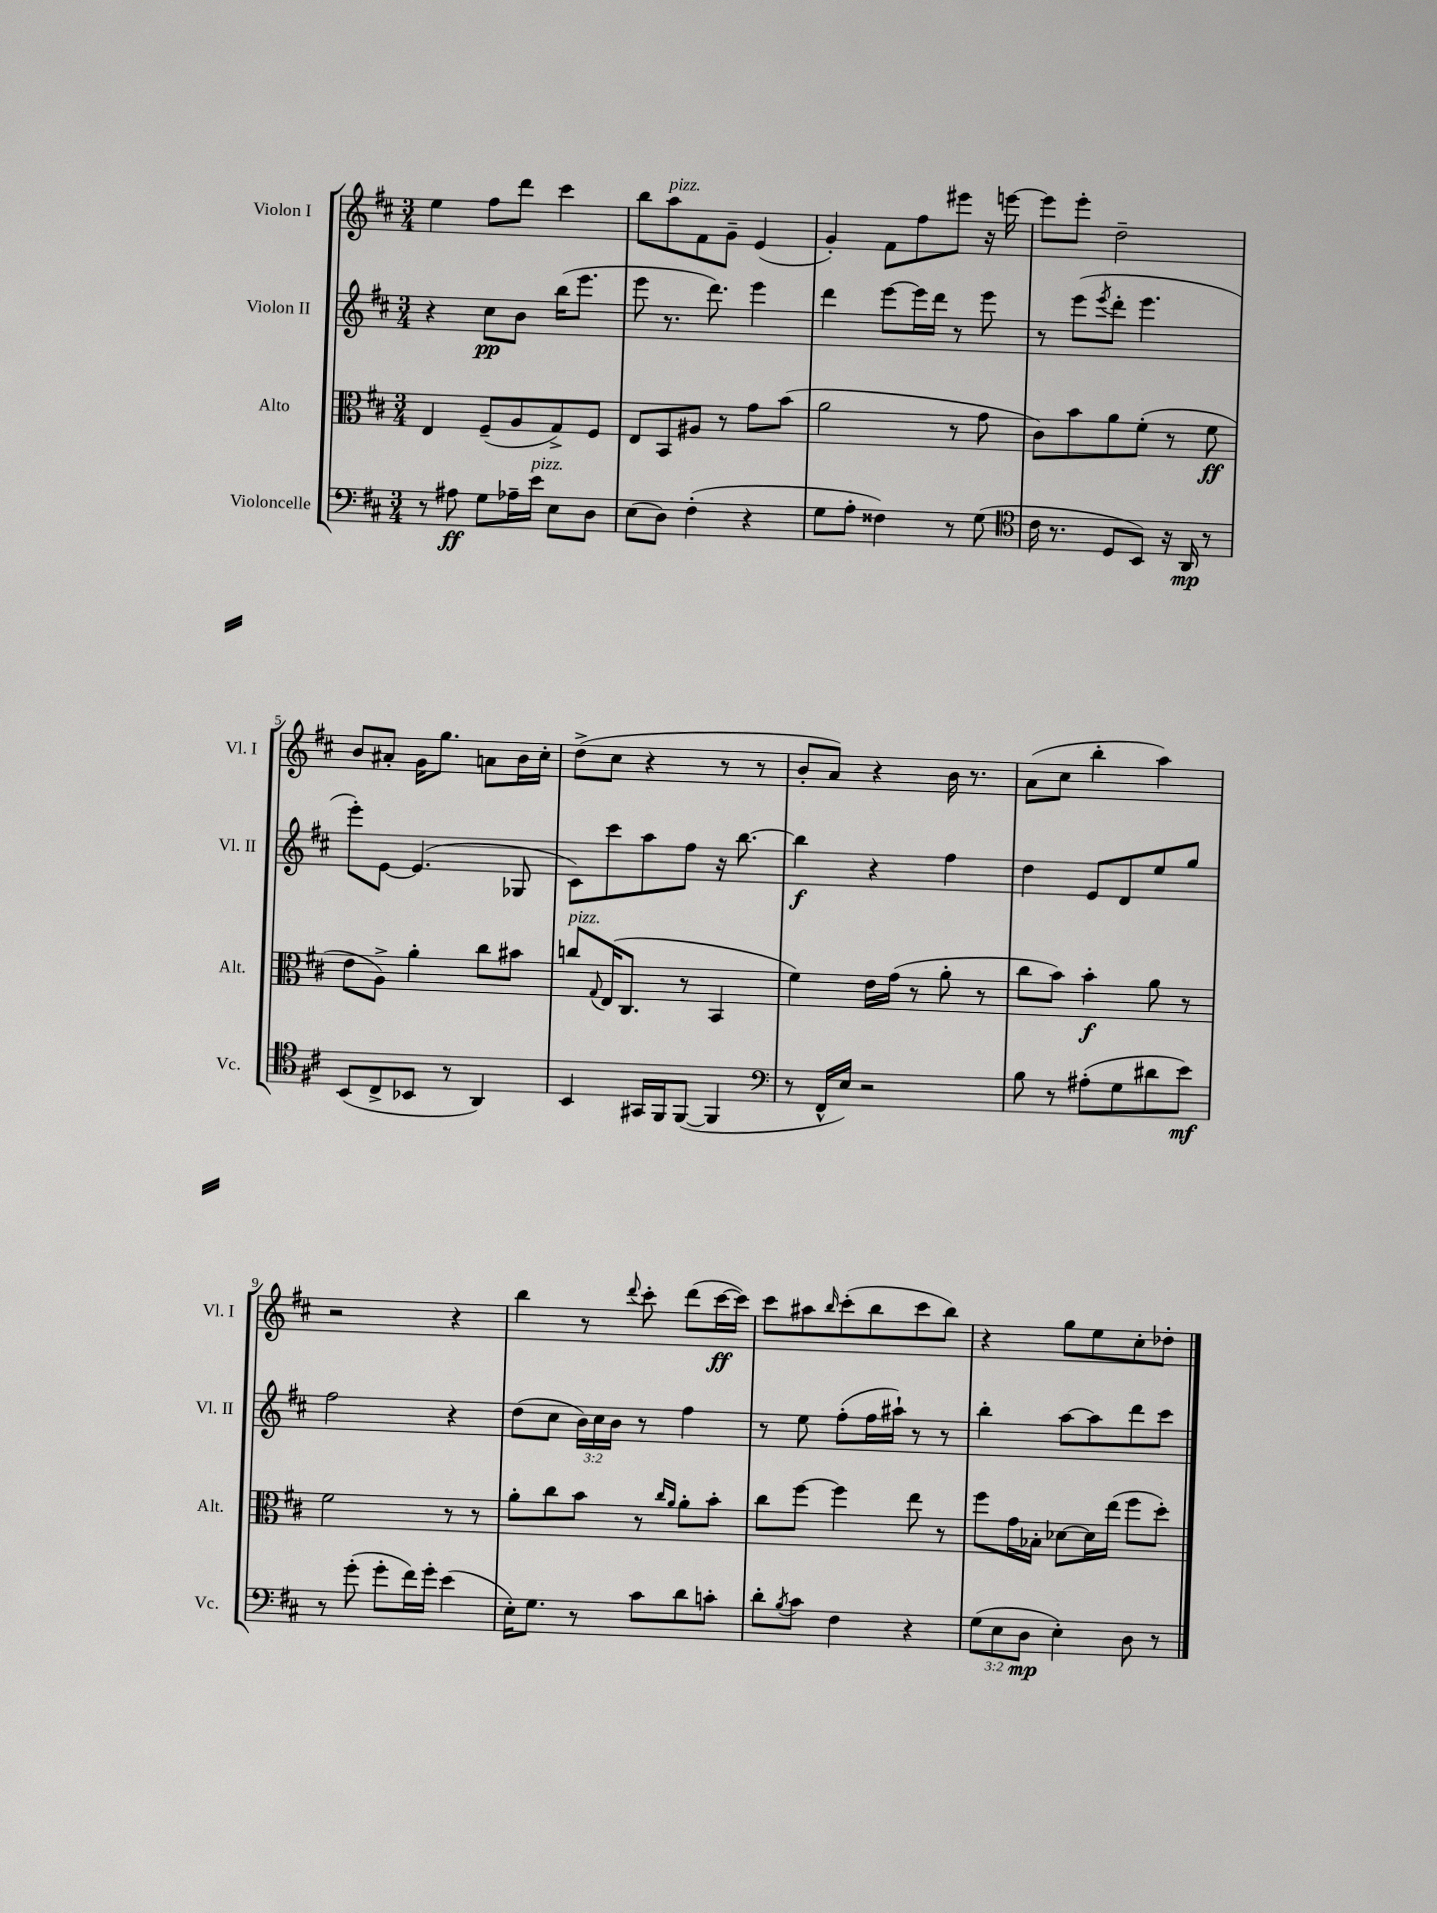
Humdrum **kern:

**kern	**kern	**kern	**kern
*staff4	*staff3	*staff2	*staff1
*clefF4	*clefC3	*clefG2	*clefG2
*k[f#c#]	*k[f#c#]	*k[f#c#]	*k[f#c#]
*M3/4	*M3/4	*M3/4	*M3/4
8r	4E/	4r	4ee\
8A#\	.	.	.
8G\L	(8F#~/L	8cc#\L	8ff#\L
16A-~\L	8A/	8b\J	8ddd\J
16e\JJ	.	.	.
8E\L	8G^/)	(16bb\LK	4ccc#\
.	.	8.eee\J	.
8D\J	8F#/J	.	.
=	=	=	=
(8E\L	8E/L	8eee\	8bb\L
8D\J)	8BB/	8.r	8aa\
(4F#'\	8A#/J	.	8f#\
.	.	8.ddd\)	.
.	8r	.	8g~\J
4r	8g\L	4eee\	(4e/
.	(8b\J	.	.
=	=	=	=
8G\L	2a\	4ddd\	4g'/)
8A'\J	.	.	.
4F##\)	.	[8eee\L	8f#\L
.	.	16eee\]L	8ff#\
.	.	16ddd\JJ	.
8r	8r	8r	8eee#\J
(8G\	8g\	8eee\	16r
.	.	.	[16eee\
=	=	=	=
*clefC4	*	*	*
16c#\	8c#\L)	8r	8eee\]L
8.r	.	.	.
.	8b\	(8eee\L	8eee'\J
.	.	8qeee/	.
8D/L	8a\	8ddd'\J	2dd~\
8BB/J)	(8f#'\J	4.eee\	.
16r	8r	.	.
16AA/	.	.	.
8r	8f#\	.	.
=	=	=	=
(8BB/L	8e\L	8eee'\L)	8b/L
8C#^/	8A^\J)	[8e\J	8a#'/J
8BB-/J	4a'\	(4.e/]	16g\LK
.	.	.	8.gg\J
8r	.	.	.
4AA/)	8cc#\L	.	8a\L
.	8b#\J	8G-/	16b\L
.	.	.	16cc#'\JJ
=	=	=	=
4BB/	8cc/L	8c#\L)	(8dd^\L
.	8qqG/	.	.
.	(16E/K	8ccc#\	8cc#\J
.	8.C#/J	.	.
16GG#/LL	.	8aa\	4r
16FF#/J	.	.	.
([8FF#/J	8r	8ff#\J	.
4FF#/]	4BB/	16r	8r
.	.	[8.bb\	.
.	.	.	8r
=	=	=	=
*clefF4	*	*	*
8r	4f#\)	4bb\]	8b'/L
16FF#^^/LL	.	.	8a/J)
16E/JJ)	.	.	.
2r	16e\LL	4r	4r
.	(16g\JJ	.	.
.	8r	.	.
.	8a'\	4ff#\	16b\
.	.	.	8.r
.	8r	.	.
=	=	=	=
8B\	8cc#\L	4dd\	(8a\L
8r	8b\J)	.	8cc#\J
(8A#'\L	4b'\	8e/L	4bb'\
8G\	.	8d/	.
8d#\	8a\	8ee/	4aa\)
8e\J)	8r	8gg/J	.
=	=	=	=
8r	2f#\	2ff#\	2r
(8g'\	.	.	.
8g'\L	.	.	.
16f#\L)	.	.	.
16g'\JJ	.	.	.
(4e\	8r	4r	4r
.	8r	.	.
=	=	=	=
16E'\LK)	8a'\L	(8dd\L	4bb\
8.G\J	.	.	.
.	8cc#\	8cc#\J	.
8r	8b\J	24b\LL)	8r
.	.	24cc#\	.
.	.	24b\JJ	.
.	.	.	8qqddd/
8c#\L	8r	8r	8ccc#'\
.	16qqcc#/LL	.	.
.	16qqa/JJ	.	.
8d\	8a'\L	4ff#\	(8ddd\L
8c'\J	8b'\J	.	[16ccc#\L
.	.	.	16ccc#\]JJ)
=	=	=	=
8d'\L	8cc#\L	8r	8ccc#\L
8qB/	.	.	.
8c#\J	[8ff#\J	8ee\	8aa#\
.	.	.	16qqbb/
4F#\	4ff#\]	(8ff#'\L	(8ccc#'\
.	.	16ff#\L	8bb\
.	.	16aa#`\JJ)	.
4r	8ee\	8r	8ccc#\
.	8r	8r	8bb\J)
=	=	=	=
(12G\L	8ff#\L	4bb'\	4r
12E\	.	.	.
.	16g\L	.	.
12D\J	.	.	.
.	16B-'\JJ	.	.
4E'\)	[8d-\L	[8aa\L	8gg\L
.	16d-\]L	8aa\]	8ee\
.	(16ee\JJ	.	.
8D\	8ff#\L	8ddd\	8cc#'\
8r	8dd'\J)	8ccc#\J	8dd-'\J
==	==	==	==
*-	*-	*-	*-
